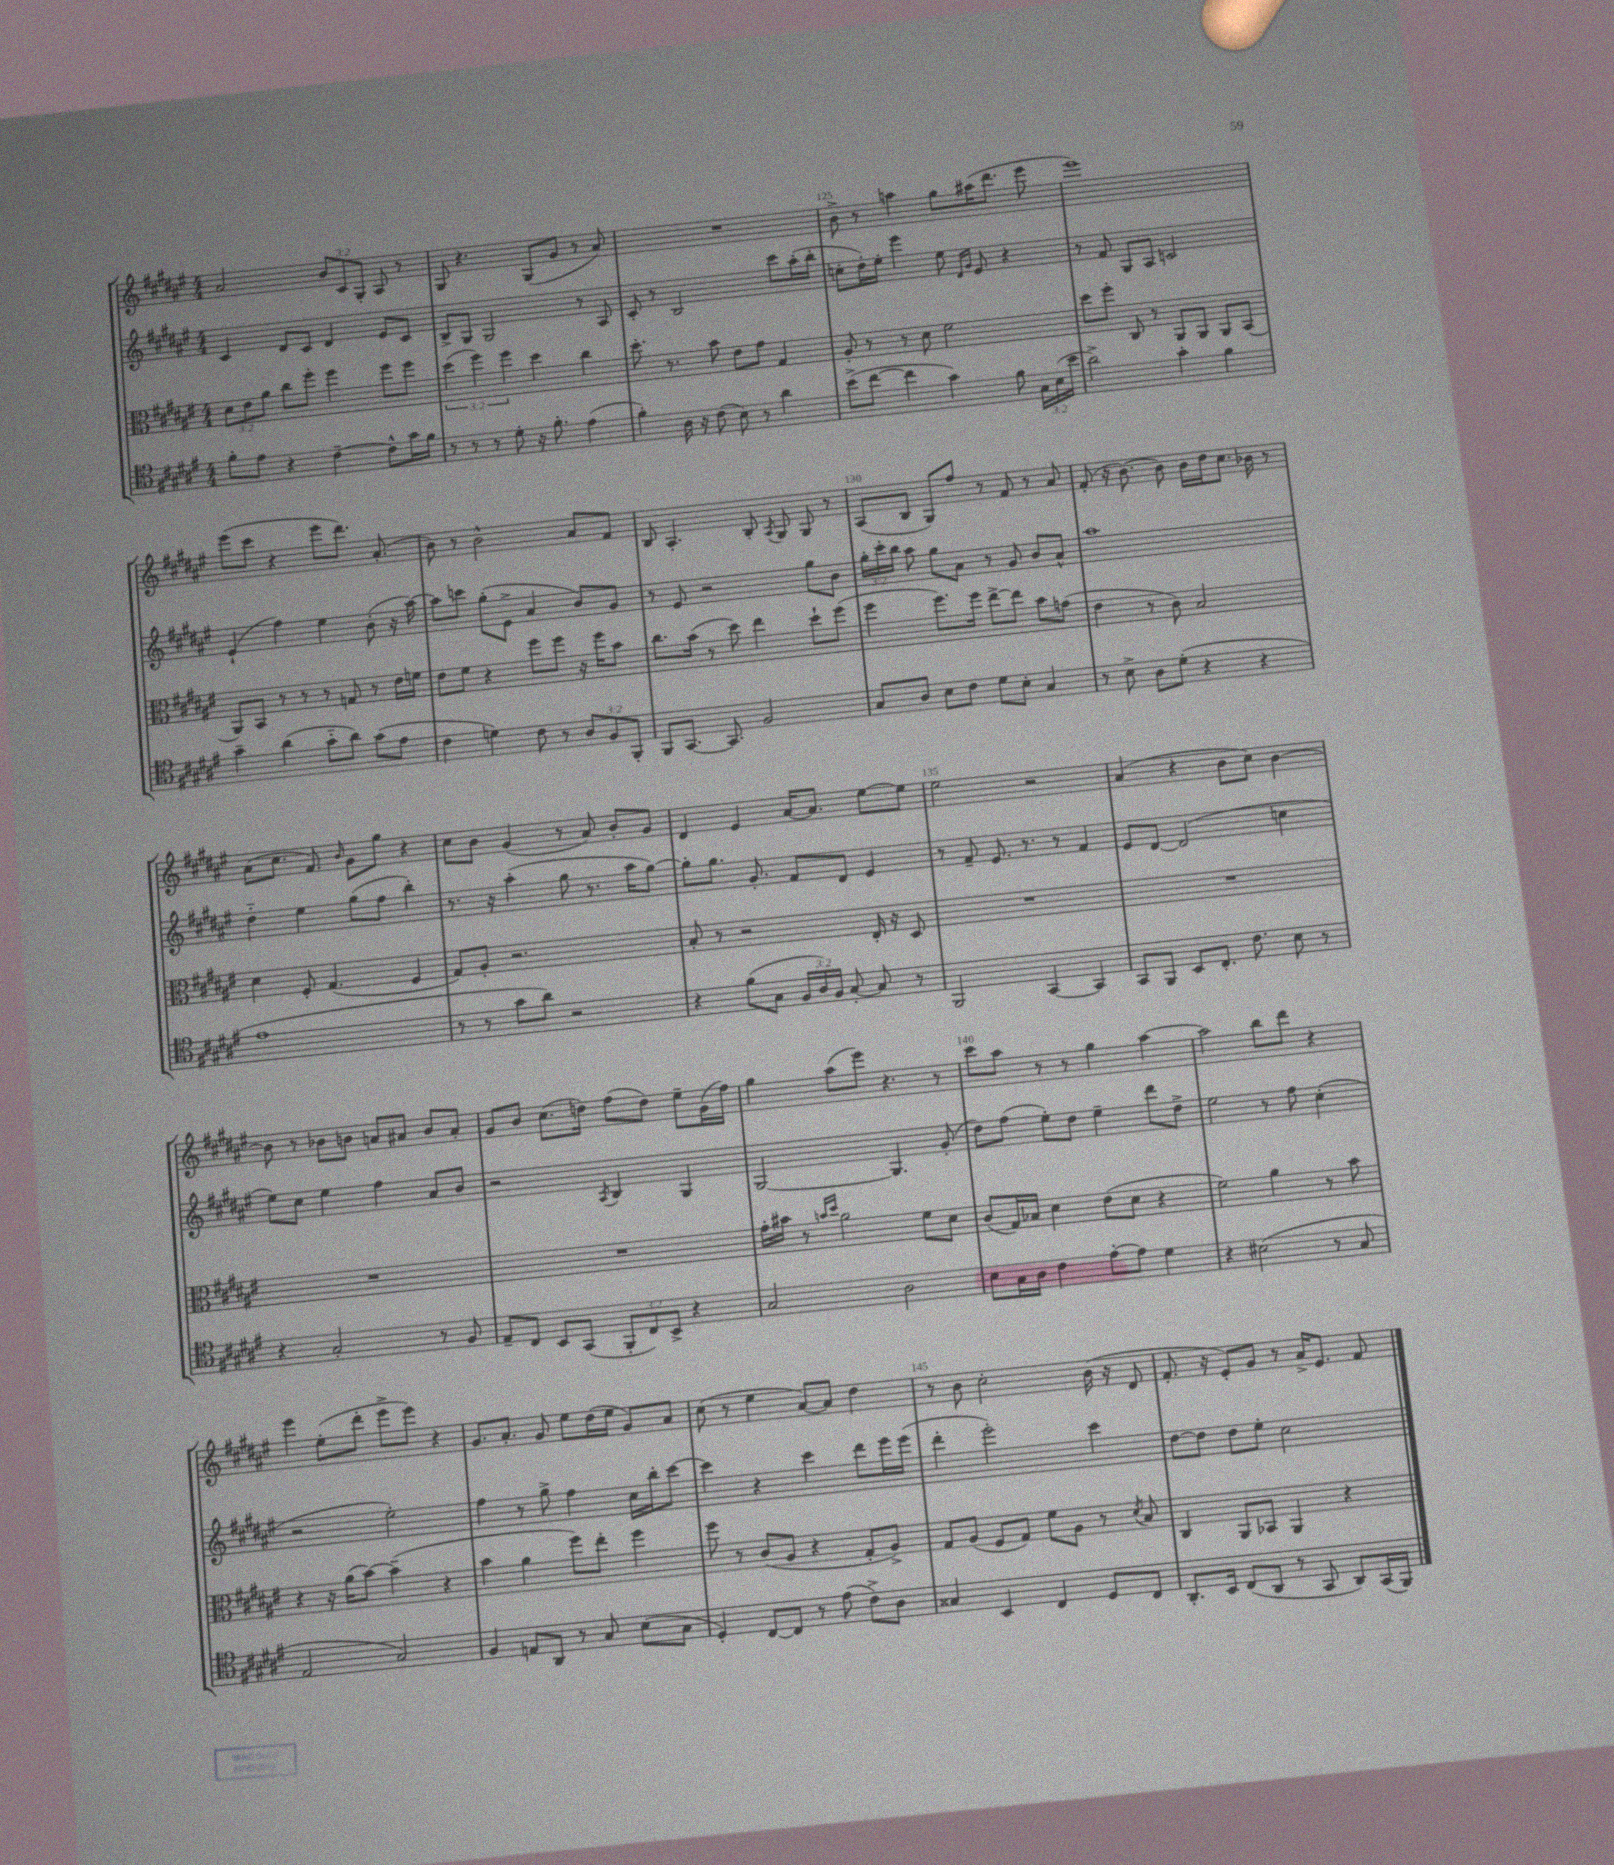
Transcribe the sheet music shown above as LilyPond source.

<<
\new StaffGroup <<
\new Staff = "s0" {
    \clef treble \key fis \major \numericTimeSignature \time 4/4 \override Staff.TupletNumber.text = #tuplet-number::calc-fraction-text
    \autoBeamOff ais'2 \tuplet 3/2 { b'8[ cis'8 gis8]-. } ais8 r8 |
    gis8 r4. gis8[( gis'8] r8 ais'8) |
    R1 |
    b'8-> r8 a''4 gis''8[ ais''16( dis'''8.] eis'''8 |
    eis'''1) |
    eis'''8[( cis'''8] r4 eis'''8[ dis'''8.]) ais'8.-.( |
    b'8) r8 b'2-^ ais'8[ fis'8] |
    b8 ais4.-. b8-. \acciaccatura { ais8 } gis8 gis8 r8 |
    ais8[( b8] gis8[) fis''8] r8 fis'8 r8 ais'8 |
    fis'8-.( r16 b'8.~) b'8 b'16[ dis''16 cis''8.] bes'16 r8 |
    ais'8[( cis''8.] fis'8.) \grace { b'16 } gis'8[ gis''8] r4 |
    cis''8[ b'8] gis'4( r8 ais'8) b'8[-. gis'8] |
    dis'4 eis'4 ais'16[~ ais'8.] eis''8[~ eis''8] |
    eis''2 r2 |
    ais'4( r4 b'8[ cis''8]) b'4~ |
    b'8 r8 bes'8[ b'8] a'8[ ais'8] b'8[ ais'8]-. |
    gis'8[ b'8] cis''8.[( d''16]) fis''8[( d''8]) eis''8[-- gis'16( fis''16]) |
    gis''4 ais''8[( eis'''8]) r4. r8 |
    cis'''8[ ais''8] r8 r8 gis''4 ais''4~ |
    ais''2 b''8[ dis'''8] r4 |
    eis'''4 eis''8[-.( dis'''8]-. eis'''8[-> eis'''8]) r4 |
    gis'8.[ ais'8.]-. gis'8 eis''8[ dis''16( eis''16] gis'8[) ais'8] |
    cis''8( r8 eis''4 ais'8[~) ais'8] dis''4 |
    r8 b'8 cis''2-. b'16( r16 dis'8 |
    fis'8.-. r16 eis'8[-.) gis'8] r8 ais'16[-> eis'8.] fis'8 \bar "|." |
}
\new Staff = "s1" {
    \clef treble \key fis \major \numericTimeSignature \time 4/4 \override Staff.TupletNumber.text = #tuplet-number::calc-fraction-text
    \autoBeamOff cis'4 dis'8[ cis'8] dis'4 eis'8[ cis'8] |
    b8[-> gis8] gis2 r8 ais8 |
    cis'8-. r8 b2 cis'''8[ ais''16-.( b''16]-. |
    c''8[-. dis''16-.) eis''16]-. eis'''4 eis''8 \grace { dis'16[ gis'16] } eis'8 r4 |
    r8 fis'8 gis8[ ais8] c'2 |
    eis'4-!( fis''4) eis''4 b'8-.( r16 ais''16~) |
    ais''8[ c'''8] gis''8[-.( eis'8]-> ais'4 b'8[) gis'8] |
    r8 eis'8 r2 gis''8[ b'8] |
    \tuplet 3/2 { gis''16[-. cis'''16-. b''16] } ais''8 gis''8[ ais'8] r8 gis'8 b'8[ ais'8]-^ |
    ais''1 |
    dis''4-_ eis''4 gis''8[( fis''8] b''4-.) |
    r8. r16 ais''4-.( gis''8 r8. ais''16[ gis''8]~) |
    gis''8[-. gis''8.] gis'8.-. fis'8[ dis'8] eis'4 |
    r8 fis'8-- eis'8. r8. r8 fis'4 |
    eis'8[ dis'8]~ dis'2( c''4 |
    eis''8[) cis''8] eis''4 fis''4 ais'8[ b'8] |
    r2 \acciaccatura { ais8 } b4 gis4 |
    gis2~ gis4. gis'8-.( |
    dis''8[) fis''8]( eis''8[-.) dis''8] eis''4-- dis'''8[ dis''8]-> |
    eis''2 r8 fis''8 cis''4-.( |
    r2 eis''2-.) |
    fis''4 r8 gis''8-> fis''4 cis''16[ b''16-. cis'''8]~ |
    cis'''4 r4 cis'''4 dis'''8[ eis'''16 eis'''16]( |
    dis'''4-. eis'''2-.) cis'''4 |
    dis''8[~ dis''8] dis''8[ eis''8]-. cis''2 \bar "|." |
}
\new Staff = "s2" {
    \clef alto \key fis \major \numericTimeSignature \time 4/4 \override Staff.TupletNumber.text = #tuplet-number::calc-fraction-text
    \autoBeamOff \tuplet 3/2 { dis'8[ eis'8 ais'8] } cis''8[ fis''8]-. fis''4 fis''8[ fis''8] |
    \tuplet 3/2 { dis''4( fis''4) fis''4 } dis''4 cis''4 |
    dis''8.-. r8. b'8 eis'8[ gis'8] gis4 |
    ais8-. r8 r8 dis'8 fis'2 |
    dis''8[ fis''8]-. cis8 r8 ais,8[ ais,8] ais,8[ b,8]( |
    ais,8[) b,8] r8 r8 r8 g8 r8 eis'16[ f'16] |
    eis'8[ fis'8] r4 fis''8[ fis''8] r16 fis''16[ b'8] |
    cis''8.[ b'16]( r8 dis''8) eis''4 dis''8[-! fis''8]( |
    fis''4 fis''8.[) fis''16] eis''8[~-> eis''8] b'8[ g'8]( |
    eis'4 r8 cis'8) b2 |
    dis'4 fis8-. gis4.( fis4 |
    gis8[) ais8]-. r2. |
    b8-. r8 r2 eis16-. r16 dis8 |
    R1 |
    R1 |
    R1 |
    R1 |
    gis'16[-. bis'16] r8 \grace { b'16[ dis''16] } ais'2 fis'8[ dis'8] |
    cis'8[( gis16) bes16] dis'4 eis'8[( dis'8] r4 |
    fis'2) ais'4 r8 b'8 |
    r4 r16 ais'16[( b'8]~) b'4--( r4 |
    b'4 ais'4 fis''8[) eis''8]-. fis''4 |
    fis''8 r8 cis'8[( ais8] r4 gis8[-. ais8]->) |
    gis8[ ais8]( fis8[ gis8]) fis'8[ ais8] r8 \acciaccatura { dis'8 } b8 |
    cis4 ais,8[ bes,8] ais,4 r4 \bar "|." |
}
\new Staff = "s3" {
    \clef tenor \key fis \major \numericTimeSignature \time 4/4 \override Staff.TupletNumber.text = #tuplet-number::calc-fraction-text
    \autoBeamOff fis'8[-. eis'8] r4 cis'4~-- cis'8[-^ gis'16 fis'16] |
    r8 r8 r8 dis'8-. r16 fis'8.-. eis'4( |
    fis'4-.) ais16 r16 cis'8( b8) r8 ais'4 |
    b'8[->( cis''8]~ cis''4 gis'4) fis'8 \tuplet 3/2 { gis16[ b16( b'16] } |
    ais'2->) gis'4-. fis'4 |
    gis'4-- ais'4( gis'8[-_ ais'8]) gis'8[( eis'8] |
    cis'4 d'4) cis'8 r8 \tuplet 3/2 { ais8[ fis8 fis,8]-. } |
    fis,8[ gis,8.]~ gis,8. fis2 |
    gis8[ ais8] b8[ cis'8] dis'8[ b8]-. gis4 |
    r8 b8-> ais8[ dis'8]-.( r4 r4 |
    eis'1 |
    r8 r8 gis'8[ ais'8]) r2 |
    r4 fis'8[( gis8] \tuplet 3/2 { fis16[ ais16) fis16] } gis8~-. gis8 r8 |
    fis,2 gis,4~ gis,4 |
    gis,8[ fis,8] b,8[ cis8.]-. cis'8. b8 r8 |
    r4 gis2-. r8 fis8 |
    eis8[-- cis8] b,8[ gis,8]( \tuplet 3/2 { fis,8[-. cis8) b,8]-> } r4 |
    gis2 ais2 |
    b8[ gis16 ais16] cis'4 eis'8[~-. eis'8] dis'4 |
    r4 bis2( r8 gis8 |
    eis2 gis2) |
    fis4 e8[ ais,8] r8 gis8 b8[( gis8] |
    dis4-.) cis8[~ cis8] r8 eis'8( cis'8[->) ais8] |
    gisis4 b,4 cis4 dis8[ cis8] |
    ais,8.[-. b,16] cis8[( ais,8] r8 gis,8 ais,8[) gis,16( fis,16]) \bar "|." |
}
>>
>>
\layout { \context { \Score currentBarNumber = #122 \override BarNumber.break-visibility = ##(#f #t #t) barNumberVisibility = #(every-nth-bar-number-visible 5) } }
